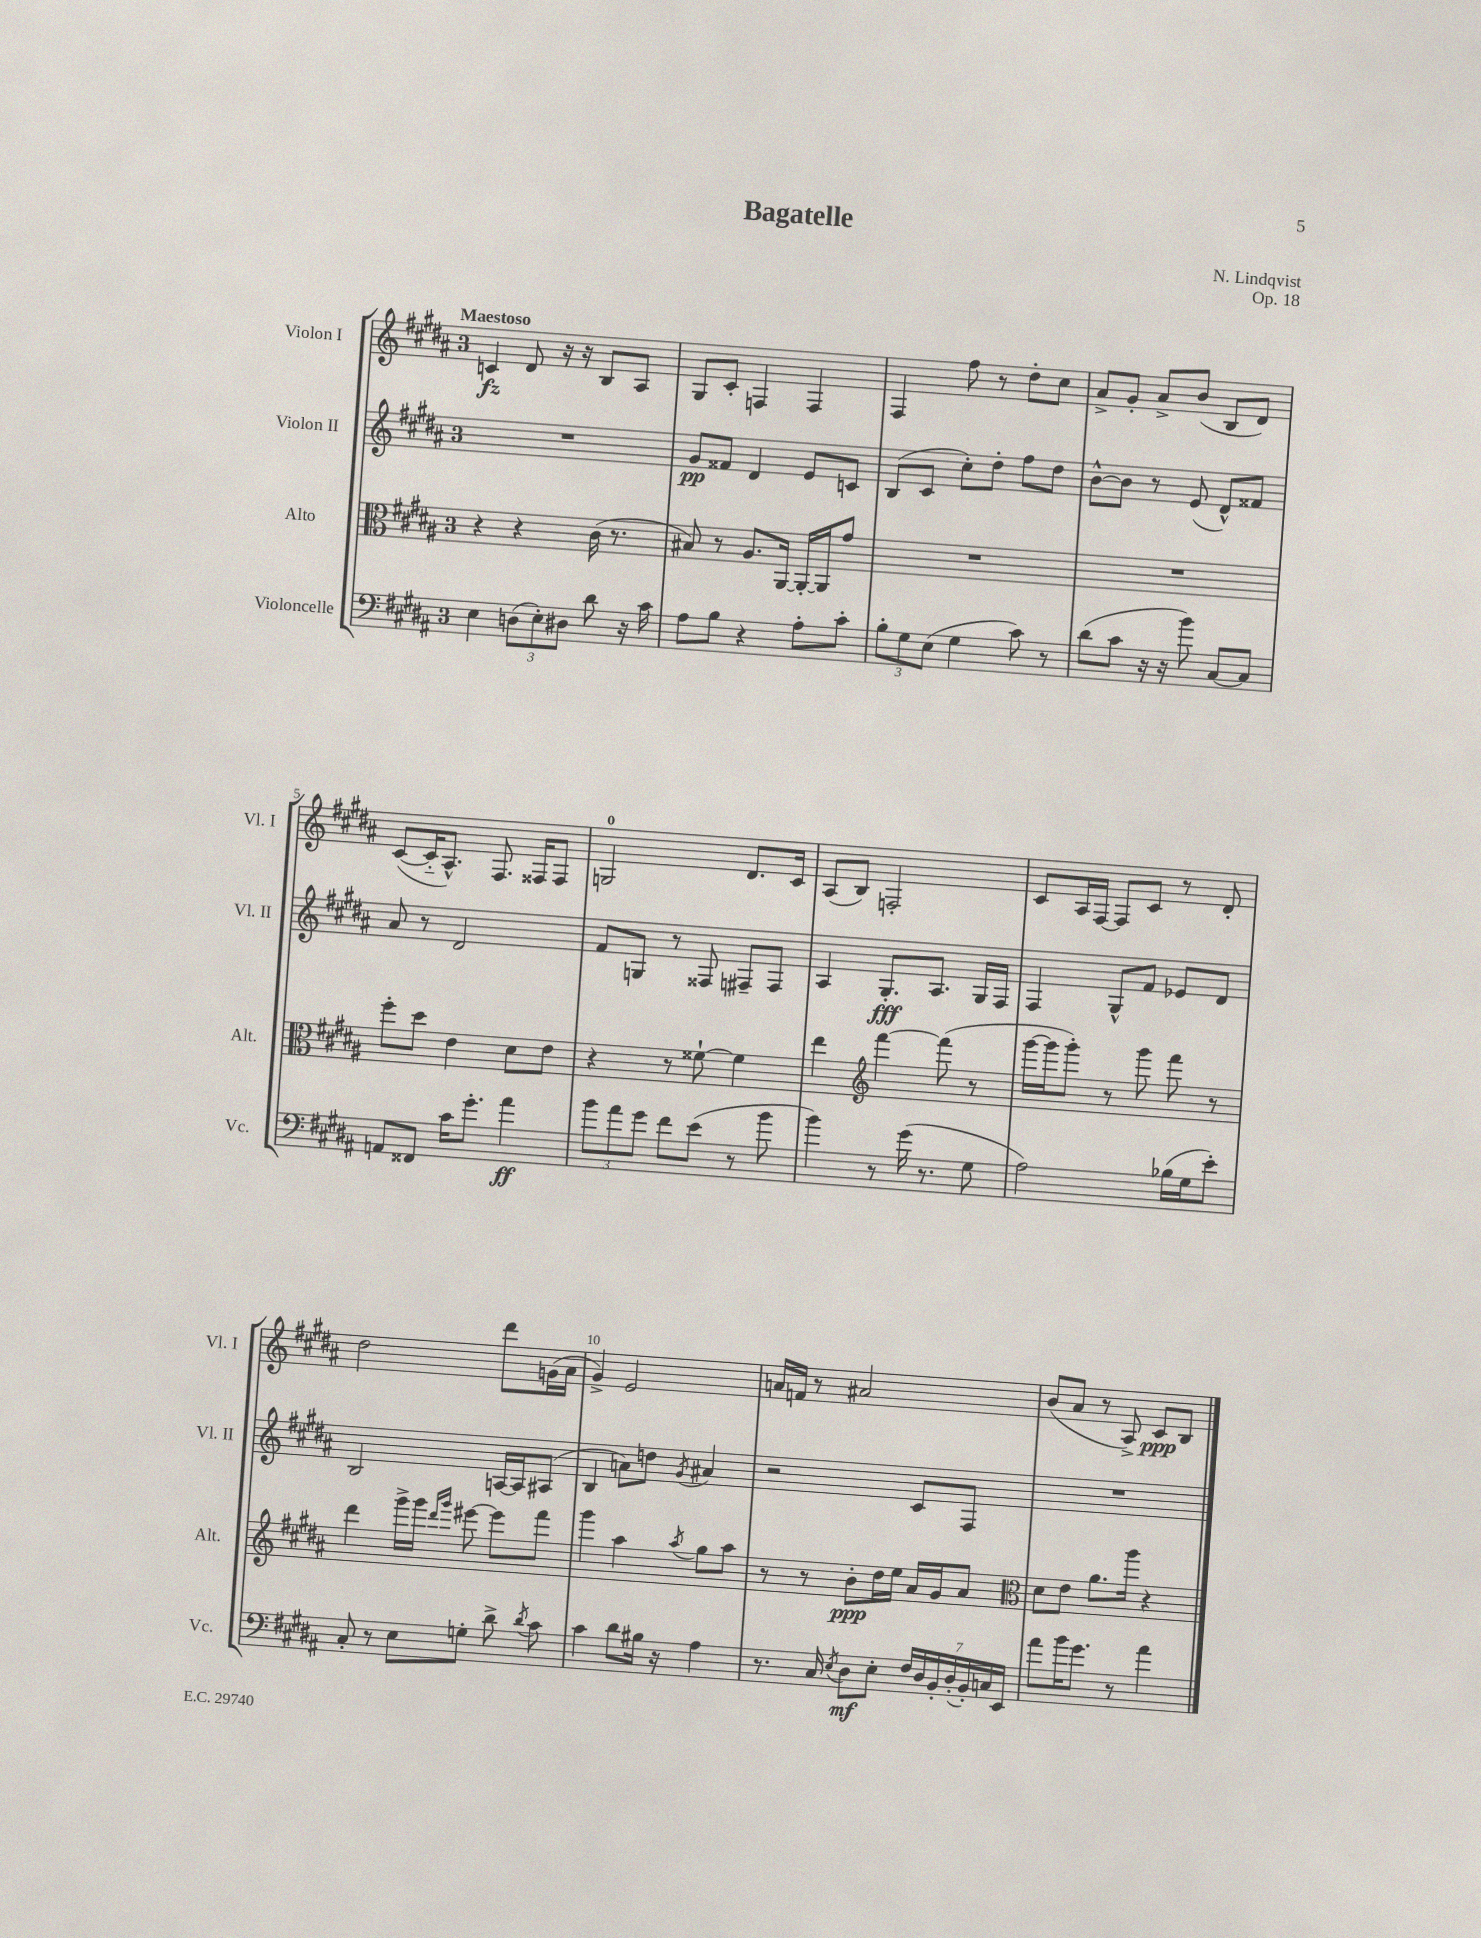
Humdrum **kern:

**kern	**kern	**kern	**kern
*staff4	*staff3	*staff2	*staff1
*clefF4	*clefC3	*clefG2	*clefG2
*k[f#c#g#d#a#]	*k[f#c#g#d#a#]	*k[f#c#g#d#a#]	*k[f#c#g#d#a#]
*M3/4	*M3/4	*M3/4	*M3/4
4E	4r	2.r	4c
(12D	4r	.	8d#
12E')	.	.	.
.	.	.	16r
12D#	.	.	.
.	.	.	16r
8d#	(16c#	.	8B
.	8.r	.	.
16r	.	.	8A#
16c#	.	.	.
=	=	=	=
8A#	8B#)	8g#	8G#
8B	8r	8f##	8c#'
4r	8.A#	4d#	4F
.	[16AA#	.	.
8A#'	16AA#'_	8e	4F
.	16AA#]	.	.
8c#'	8g#	8c	.
=	=	=	=
12B'	2.r	(8B	4F#
12G#	.	.	.
.	.	8c#	.
(12E	.	.	.
4G#	.	8cc#')	8ff#
.	.	8dd#'	8r
8c#)	.	8ff#	8dd#'
8r	.	8dd#	8cc#
=	=	=	=
(8d#	2.r	[8b^^	8a#^
8c#	.	8b]	8g#'
16r	.	8r	8a#^
16r	.	.	.
8b)	.	(8e	(8b
[8C#	.	8d#^^)	8B
8C#]	.	8f##	8d#)
=	=	=	=
8AA	8ff#'	8a#	([8c#
8FF##	8dd#	8r	16c#'~]
.	.	.	8.A#^^)
16c#	4e	2d#	.
8.g#'	.	.	.
.	.	.	8.F#
4a#	8d#	.	.
.	.	.	16F##
.	8e	.	8F##
=	=	=	=
12b	4r	8f#	2G
12a#	.	.	.
.	.	8G	.
12g#	.	.	.
8f#	8r	8r	.
(8e	[8f##`	8F##	.
8r	4f##]	8F#~	8.d#
8b	.	8F#	.
.	.	.	16c#
=	=	=	=
4b)	4ee	4A#	(8A#
.	.	.	8B)
*	*clefG2	*	*
8r	[4fff#	8.G#'	2F'
(16g#	.	.	.
8.r	.	8.A#	.
.	(8fff#]	.	.
8G#	8r	16G#	.
.	.	16F#	.
=	=	=	=
2A#)	[16ggg#	4F#	8c#
.	16ggg#]	.	.
.	8ggg#')	.	16A#
.	.	.	[16F#
.	8r	8G#^^	8F#]
.	8ggg#	8f#	8c#
(16B-	8fff#	8e-	8r
16G#	.	.	.
8e')	8r	8d#	8d#'
=	=	=	=
8C#'	4ddd#	2B	2dd#
8r	.	.	.
8E	16ggg#^	.	.
.	16ggg#	.	.
.	16qqddd#	.	.
.	16qqggg#	.	.
8G'	[8eee#	.	.
8d#^	8eee#]	[16A	8ddd#
.	.	16A]	.
8qd#	.	.	.
8c#	8fff#	(8A#	(16g
.	.	.	16a#
=	=	=	=
4c#	4ggg#	4B	4g#^)
8d#	4aa#	8a)	2e
16B#	.	8dd	.
16r	.	.	.
.	8qaa#	8qg#	.
4A#	8gg#	4a#	.
.	8aa#	.	.
=	=	=	=
8.r	8r	2r	16a
.	.	.	16f
.	8r	.	8r
16C#	.	.	.
8qE	.	.	.
8D#	8b'	.	2a#
8E'	16dd#	.	.
.	16ee	.	.
28F#	16a#	8c#	.
28D#	.	.	.
.	16g#	.	.
28BB'	.	.	.
(28D#'	.	.	.
.	8a#	8F#	.
28BB')	.	.	.
28C	.	.	.
28EE	.	.	.
=	=	=	=
*	*clefC3	*	*
8a#	8d#	2.r	(8b
16b	8e	.	8a#
8.g#	.	.	.
.	8.a#	.	8r
8r	.	.	8A#^)
.	16aa#	.	.
4a#	4r	.	8c#
.	.	.	8B
==	==	==	==
*-	*-	*-	*-
